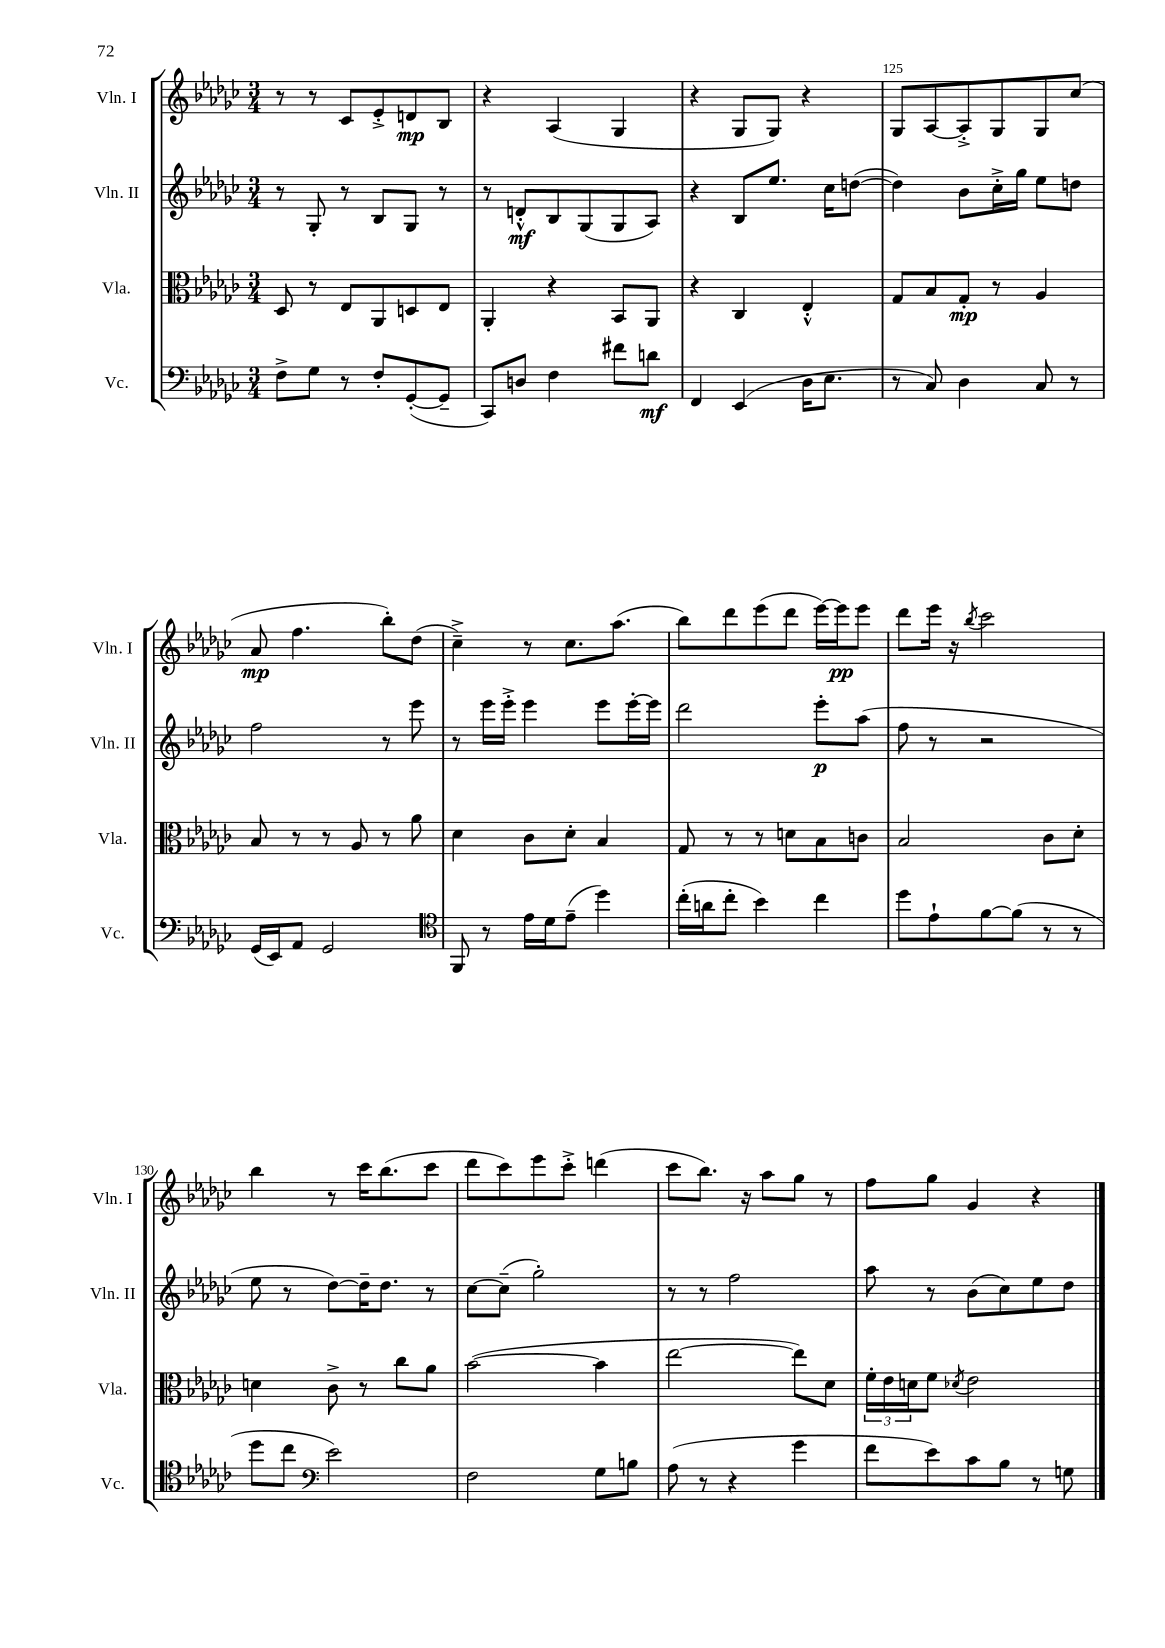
<<
\new StaffGroup <<
\new Staff = "s0" \with { instrumentName = "Vln. I" shortInstrumentName = "Vln. I" } {
    \clef treble \key ges \major \numericTimeSignature \time 3/4
    r8 r8 ces'8 ees'8-.-> d'8\mp bes8 |
    r4 aes4( ges4 |
    r4 ges8 ges8) r4 |
    ges8 aes8~ aes8-.-> ges8 ges8 ces''8( |
    aes'8\mp f''4. bes''8-.) des''8( |
    ces''4--->) r8 ces''8. aes''8.( |
    bes''8) des'''8 ees'''8( des'''8 ees'''16~) ees'''16\pp ees'''8 |
    des'''8 ees'''16 r16 \acciaccatura { bes''8 } ces'''2 |
    bes''4 r8 ces'''16 bes''8.( ces'''8 |
    des'''8 ces'''8) ees'''8 ces'''8-.-> d'''4( |
    ces'''8 bes''8.) r16 aes''8 ges''8 r8 |
    f''8 ges''8 ges'4 r4 \bar "|." |
}
\new Staff = "s1" \with { instrumentName = "Vln. II" shortInstrumentName = "Vln. II" } {
    \clef treble \key ges \major \numericTimeSignature \time 3/4
    r8 ges8-. r8 bes8 ges8 r8 |
    r8 d'8-.-^\mf bes8 ges8( ges8 aes8) |
    r4 bes8 ees''8. ces''16 d''8~( |
    d''4) bes'8 ces''16-.-> ges''16 ees''8 d''8 |
    f''2 r8 ees'''8 |
    r8 ees'''16 ees'''16-.-> ees'''4 ees'''8 ees'''16~-. ees'''16 |
    des'''2 ees'''8-.\p aes''8( |
    f''8 r8 r2 |
    ees''8 r8 des''8~) des''16-- des''8. r8 |
    ces''8~ ces''8--( ges''2-.) |
    r8 r8 f''2 |
    aes''8 r8 bes'8( ces''8) ees''8 des''8 \bar "|." |
}
\new Staff = "s2" \with { instrumentName = "Vla." shortInstrumentName = "Vla." } {
    \clef alto \key ges \major \numericTimeSignature \time 3/4
    des8 r8 ees8 aes,8 d8 ees8 |
    aes,4-. r4 bes,8 aes,8 |
    r4 ces4 ees4-.-^ |
    ges8 bes8 ges8-.\mp r8 aes4 |
    bes8 r8 r8 aes8 r8 aes'8 |
    des'4 ces'8 des'8-. bes4 |
    ges8 r8 r8 d'8 bes8 c'8 |
    bes2 ces'8 des'8-. |
    d'4 ces'8-> r8 ces''8 aes'8 |
    bes'2~( bes'4 |
    ees''2~ ees''8) des'8 |
    \tuplet 3/2 { f'16-. ees'16 d'16 } f'8 \acciaccatura { des'8 } ees'2 \bar "|." |
}
\new Staff = "s3" \with { instrumentName = "Vc." shortInstrumentName = "Vc." } {
    \clef bass \key ges \major \numericTimeSignature \time 3/4
    f8-> ges8 r8 f8-. ges,8~-.( ges,8-- |
    ces,8) d8 f4 fis'8 d'8\mf |
    f,4 ees,4( des16 ees8. |
    r8 ces8) des4 ces8 r8 |
    ges,16( ees,16) aes,8 ges,2 |
    \clef tenor f,8 r8 ees'16 des'16 ees'8--( des''4) |
    ces''16-.( a'16 ces''8-. bes'4) ces''4 |
    des''8 ees'8-! f'8~ f'8( r8 r8 |
    des''8 ces''8 \clef bass ees'2) |
    f2 ges8 b8 |
    aes8( r8 r4 ges'4 |
    f'8 ees'8) ces'8 bes8 r8 g8 \bar "|." |
}
>>
>>
\layout { \context { \Score currentBarNumber = #122 \override BarNumber.break-visibility = ##(#f #t #t) barNumberVisibility = #(every-nth-bar-number-visible 5) } }
